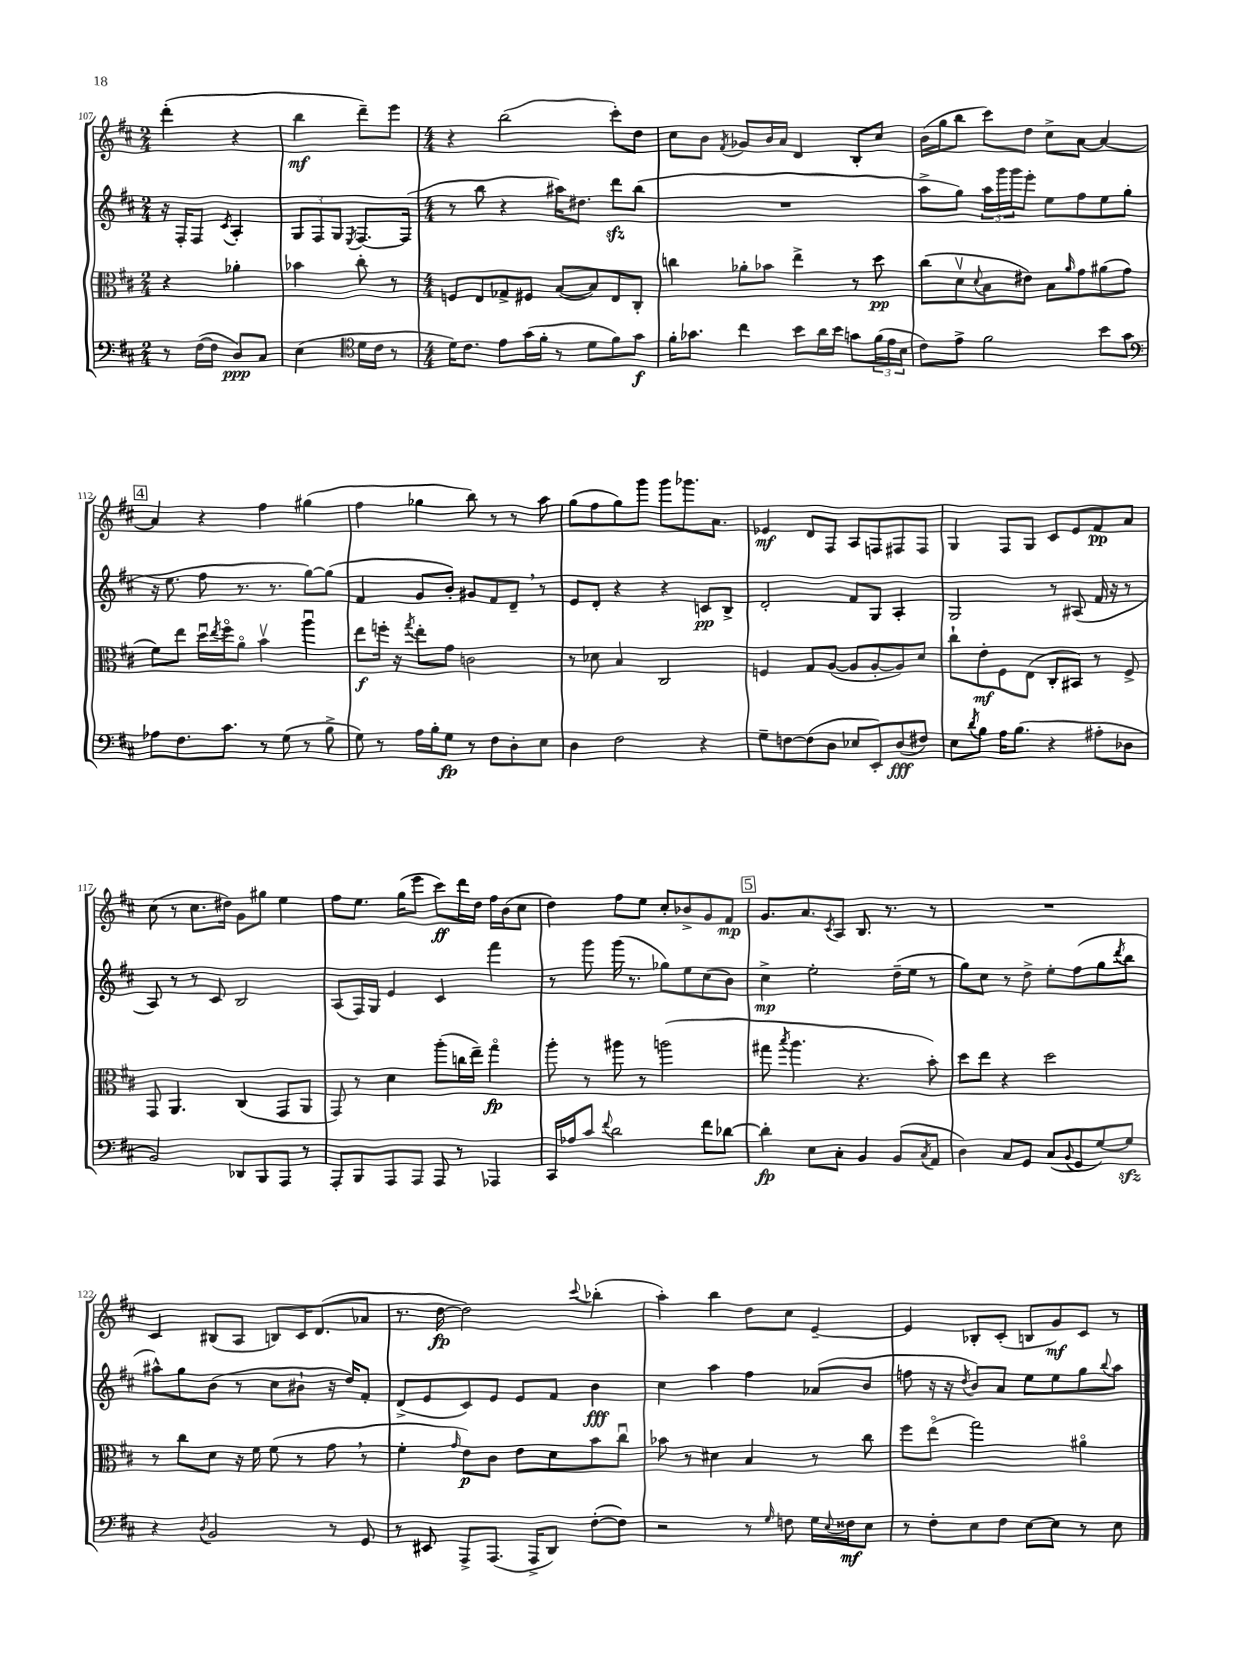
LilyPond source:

<<
\new StaffGroup <<
\new Staff = "s0" {
    \clef treble \key d \major \numericTimeSignature \time 2/4
    d'''4-.( r4 |
    b''4\mf d'''8--) e'''8 |
    \numericTimeSignature \time 4/4 r4 b''2( cis'''8-.) d''8 |
    cis''8 b'8 \acciaccatura { fis'8 } ges'8 b'16 a'16 d'4 b8-. cis''8 |
    b'16( g''16 b''8 cis'''8) d''8 cis''8-> a'8~ a'4~ |
    \mark \markup { \box "4" } a'4 r4 fis''4 gis''4( |
    fis''4 ges''4 b''8) r8 r8 a''8 |
    g''8( fis''8 g''8) g'''8 g'''8 ges'''8. a'8. |
    ees'4\mf d'8 fis8 a8 f8 fis8 fis8 |
    g4 fis8 g8 cis'8 e'8 fis'8\pp a'8 |
    cis''8( r8 cis''8. dis''16) g'8 gis''8 e''4 |
    fis''8 e''8. g''16( e'''8 cis'''8\ff) d'''16 d''16 fis''16 b'16( cis''8 |
    d''4) fis''8 e''8 cis''8-. bes'8-> g'8 fis'8\mp |
    \mark \markup { \box "5" } g'8. a'8. \acciaccatura { cis'8 } a8 b8. r8. r8 |
    R1 |
    cis'4 bis8( a8 b8) cis'16 d'8.( aes'8 |
    r8. d''16~\fp d''2) \appoggiatura { cis'''8 } bes''4-.( |
    a''4-.) b''4 d''8 cis''8 e'4~-- |
    e'4 bes8-. cis'8-.( b8 g'8\mf) cis'8 r8 \bar "|." |
}
\new Staff = "s1" {
    \clef treble \key d \major \numericTimeSignature \time 2/4
    r16 fis16-. fis8 \acciaccatura { cis'8 } a4-. |
    \tuplet 3/2 { g8 fis8 g8 } \acciaccatura { e8 } fis8.~ fis16( |
    \numericTimeSignature \time 4/4 r8 b''8 r4 ais''16) dis''8. d'''8\sfz b''8( |
    R1 |
    a''8-> g''8) \tuplet 3/2 { a''16 g'''16 g'''16 } e'''8-. e''8 fis''8 e''8 g''8( |
    \mark \markup { \box "4" } r16 e''8. fis''8 r8. r8. g''8~) g''8( |
    fis'4 g'8 b'8-.) gis'8 fis'8 d'8-- \breathe r8 |
    e'8 d'8-. r4 r4 c'8\pp b8-> |
    d'2-. fis'8 g8 a4-. |
    g2 r8 ais8( fis'16 r16 r8 |
    a8) r8 r8 cis'8 b2 |
    a8( fis16) g16 e'4 cis'4 fis'''4 |
    r8 g'''8 g'''16( r8. ges''8) e''8 cis''8( b'8) |
    \mark \markup { \box "5" } cis''4->\mp e''2-. d''16--( e''16 r8 |
    g''8) cis''8 r8 d''8-> e''8-. fis''8( g''8 \acciaccatura { d'''8 } b''8 |
    ais''8-^) g''8 b'8( r8 cis''8 bis'8-! r16 d''16) fis'8-. |
    d'8->( e'8 cis'8) e'8 e'8 fis'8 b'4\fff |
    cis''4 a''4 fis''4 aes'8( b'8 |
    f''8 r16 r16 \acciaccatura { d''8 } b'8) a'8 e''8 e''8 g''8 \appoggiatura { b''8 } a''8 \bar "|." |
}
\new Staff = "s2" {
    \clef alto \key d \major \numericTimeSignature \time 2/4
    r4 aes'4-. |
    bes'4 cis''8-. r8 |
    \numericTimeSignature \time 4/4 f8 e8 ges8-> fis8 b8~( b8) e8 cis8-. |
    c''4 aes'8-. bes'8 e''4-> r8 d''8\pp |
    cis''8( d'8\upbow \appoggiatura { d'8 } b8 eis'8) b8 \grace { a'16 } g'8 ais'8( g'8 |
    \mark \markup { \box "4" } fis'8) e''8 d''16\downbow \acciaccatura { e''8 } fis''16\flageolet a'8\flageolet b'4\upbow a''4\downbow |
    e''8\f f''16-. r16 \acciaccatura { g''8 } e''8-. g'8 c'2 |
    r8 des'8 b4 cis2 |
    f4 g8 a8~( a8 a8~-. a8) d'8 |
    cis''8-! e'8-.\mf fis8 e8( cis8-. bis,8) r8 fis8-> |
    g,8 a,4. cis4( g,8 a,8 |
    g,8) r8 d'4 a''8-.( c''16 e''16--) g''4\flageolet\fp |
    a''8-. r8 ais''8 r8 a''2( |
    \mark \markup { \box "5" } gis''8 \acciaccatura { b''8 } a''4. r4. b'8-.) |
    d''8 e''8 r4 d''2 |
    r8 cis''8 d'8 r16 fis'16 fis'8( r8 g'8 \breathe r8 |
    fis'4-. \grace { g'16 } e'8\p) cis'8 e'8 d'8 b'8 cis''8\downbow |
    bes'8 r8 dis'4 b4 r8 cis''8 |
    fis''8 e''8\flageolet( g''2) ais'4\flageolet \bar "|." |
}
\new Staff = "s3" {
    \clef bass \key d \major \numericTimeSignature \time 2/4
    r8 fis16~( fis16 d8\ppp) cis8 |
    e4( \clef tenor d'16 cis'16 r8 |
    \numericTimeSignature \time 4/4 d'16) cis'8. e'8 g'16( fis'16-. r8 d'8 fis'8) g'8\f |
    fis'16-. ges'8. cis''4 b'8 a'16 b'16 g'8 \tuplet 3/2 { fis'16( e'16 b16 } |
    cis'8) e'8-> fis'2 b'8 g'8 |
    \mark \markup { \box "4" } \clef bass aes8 fis8. cis'8. r8 g8( r8 b8-> |
    g8) r8 a16 b16-. g8\fp r8 fis8 d8-. e8 |
    d4 fis2 r4 |
    g8-- f8~ f8( d8 ees8 e,8-.) d8\fff( fis8) |
    e8 \acciaccatura { d'8 } b8 a16 b8.( r4 ais8-. des8 |
    b,2) des,8 b,,8 a,,8 r8 |
    a,,8-. b,,8 a,,8 a,,8 a,,8 r8 aes,,4 |
    cis,16 aes16 cis'8 \appoggiatura { fis'8 } d'2 fis'8 des'8~ |
    \mark \markup { \box "5" } des'4-.\fp e8 cis8-. b,4 b,8( \acciaccatura { cis8 } a,8 |
    d4) cis8 g,8 cis8( \appoggiatura { b,8 } g,8 g8~) g8\sfz |
    r4 \acciaccatura { d8 } b,2 r8 g,8 |
    r8 eis,8 a,,8-> a,,8.( a,,16-> d,8) fis8~-.( fis8) |
    r2 r8 \grace { g16 } f8 g16 \appoggiatura { e8 } fisis16\mf e8 |
    r8 fis8-. e8 fis8 e8~ e8 r8 e8 \bar "|." |
}
>>
>>
\layout { \context { \Score currentBarNumber = #107 } }
